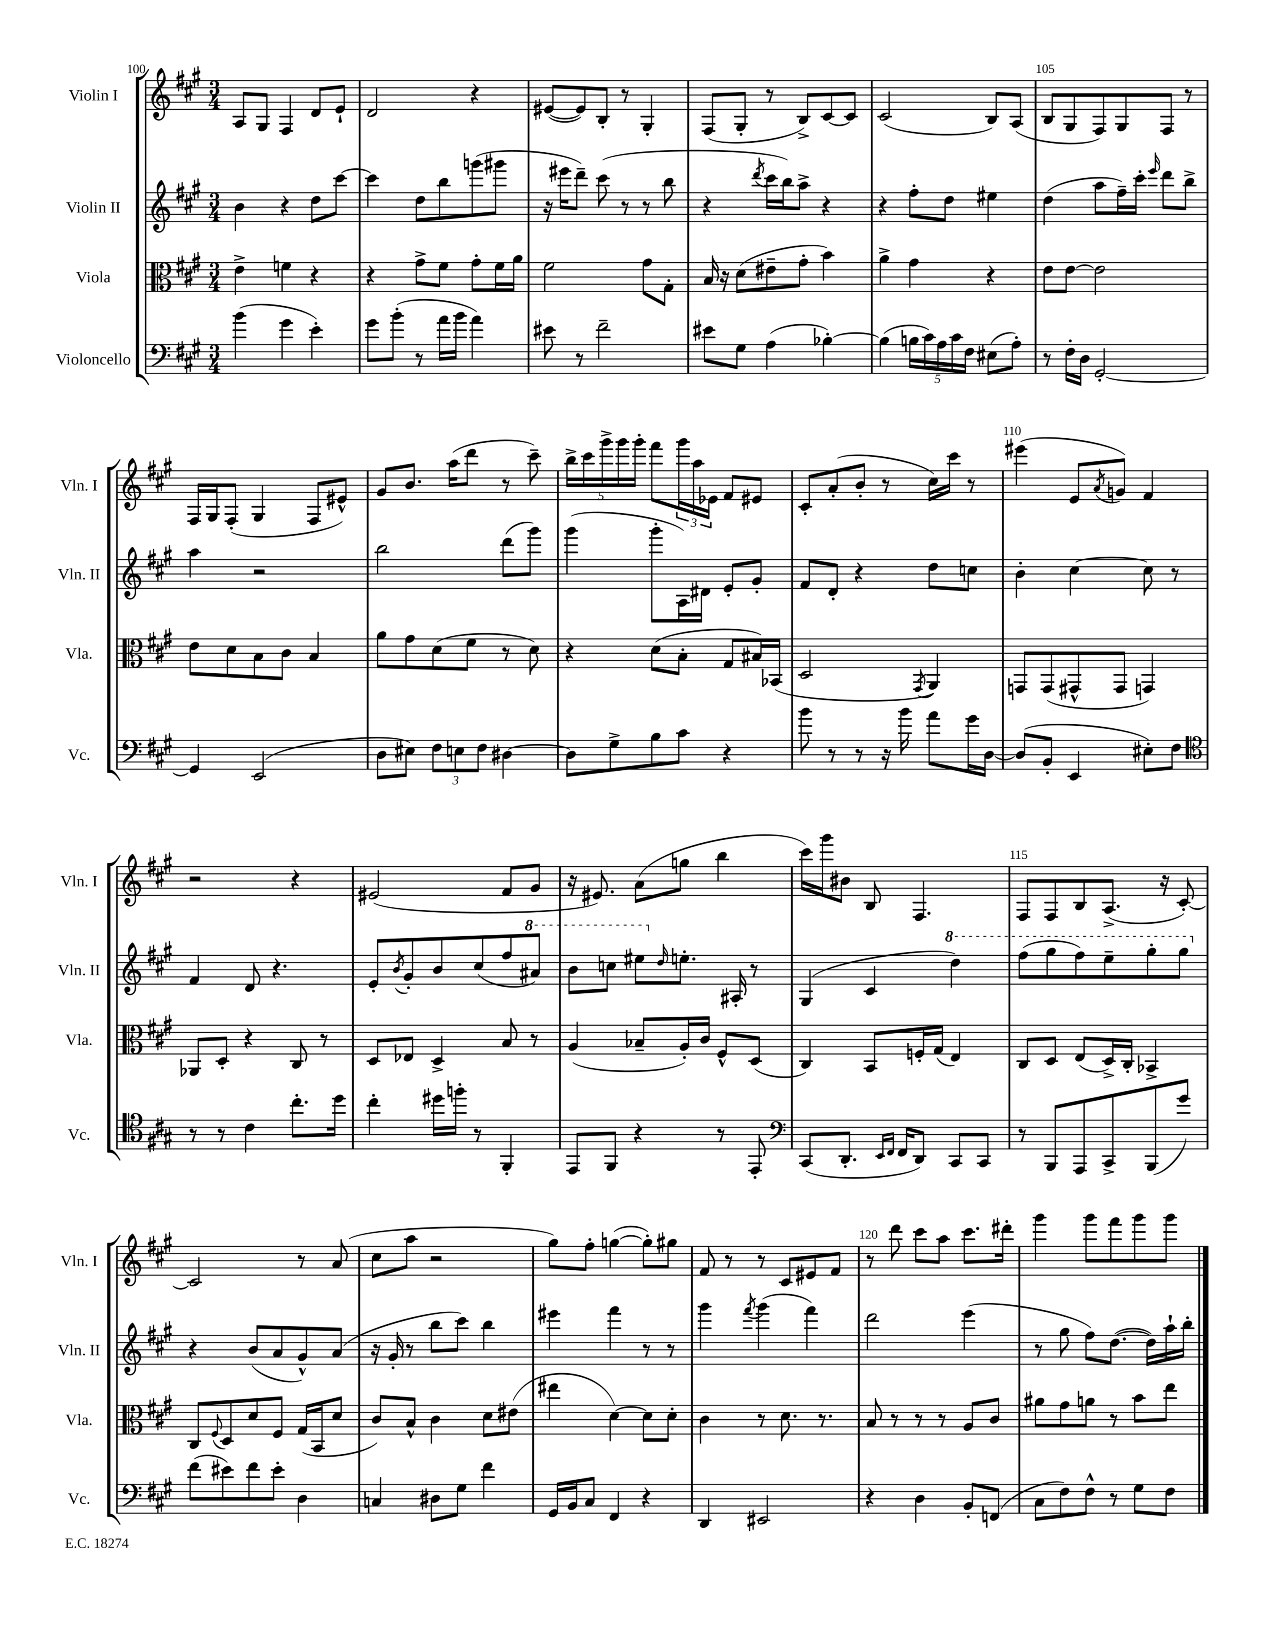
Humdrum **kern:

**kern	**kern	**kern	**kern
*part4	*part3	*part2	*part1
*staff4	*staff3	*staff2	*staff1
*I"Violoncello	*I"Viola	*I"Violin II	*I"Violin I
*I'Vc.	*I'Vla.	*I'Vln. II	*I'Vln. I
*clefF4	*clefC3	*clefG2	*clefG2
*k[f#c#g#]	*k[f#c#g#]	*k[f#c#g#]	*k[f#c#g#]
*M3/4	*M3/4	*M3/4	*M3/4
=100	=100	=100	=100
(4b\	4e^\	4b\	8A/L
.	.	.	8G#/J
4g#\	4fn\	4r	4F#/
4e'\)	4r	8dd\L	8d/L
.	.	[8ccc#\J	8e`/J
=101	=101	=101	=101
8g#\L	4r	4ccc#\]	2d/
(8b'\J	.	.	.
8r	8g#^\L	8dd\L	.
16a\LL	8f#\J	8bb\	.
16b\JJ	.	.	.
4a\)	8g#'\L	(8gggn\	4r
.	16f#\L	8ggg#X\J	.
.	16a\JJ	.	.
=102	=102	=102	=102
8e#X\	2f#\	16r	([8e#X/L
.	.	16eee#X\KL	.
8r	.	8ddd~\J)	8e#/])
2f#~\	.	(8ccc#\	8B'/J
.	.	8r	8r
.	8g#\L	8r	4G#'/
.	8G#'\J	8bb\	.
=103	=103	=103	=103
8e#X\L	16B/	4r	(8F#/L
.	16r	.	.
8G#\J	(8d\L	.	8G#'/J
.	.	8qddd/	.
(4A\	8e#X~\	16ccc#\LL	8r
.	.	16bb\J)	.
.	8g#'\J	8aa^\J	8B^/L)
[4B-X'\)	4b\)	4r	[8c#/
.	.	.	8c#/J]
=104	=104	=104	=104
(4B-\]	4a^\	4r	(2c#/
20Bn\LL	4g#\	8ff#'\L	.
20c#\)	.	.	.
20A\	.	.	.
.	.	8dd\J	.
20c#\	.	.	.
20F#\JJ	.	.	.
(8E#X\L	4r	4ee#X\	8B/L)
8A'\J)	.	.	(8A/J
=105	=105	=105	=105
8r	8e\L	(4dd\	8B/L
16F#'\LL	[8e\J	.	8G#/
16D\JJ	.	.	.
[2GG#'/	2e\]	8aa\L	8F#/)
.	.	16ff#~\L)	8G#/
.	.	16ccc#'\JJ	.
.	.	16qqeee/	.
.	.	8ddd\L	8F#/J
.	.	8bb^\J	8r
!!LO:LB:g=z
=106	=106	=106	=106
4GG#/]	8e\L	4aa\	16F#/LL
.	.	.	16G#/J
.	8d\	.	(8F#'/J
(2EE/	8B\	2r	4G#/
.	8c#\J	.	.
.	4B/	.	8F#/L
.	.	.	8e#X^^/J)
=107	=107	=107	=107
8D\L	8a\L	2bb\	8g#/L
8E#X\J)	8g#\	.	8.b/J
12F#\L	(8d\	.	.
.	.	.	(16aa\KL
12En\	.	.	.
.	8f#\J	.	8ddd\J
12F#\J	.	.	.
[4D#X\	8r	(8ddd\L	8r
.	8d\)	8ggg#\J)	8ccc#~\)
=108	=108	=108	=108
8D#\L]	4r	(4ggg#\	20bb^\LL
.	.	.	20ccc#\
.	.	.	20ggg#^\
8G#^\	.	.	.
.	.	.	20ggg#\
.	.	.	20ggg#'\JJ
8B\	(8d\L	8ggg#'\L	8fff#\L
8c#\J	8B'\J	16A\L)	24ggg#\L
.	.	.	24aa\
.	.	16d#X\JJ	.
.	.	.	24e-X\JJ
4r	8G#/L	8e'/L	8f#/L
.	16B#X/L)	8g#'/J	8e#X/J
.	(16BB-X/JJ	.	.
=109	=109	=109	=109
8b\	2D/	8f#/L	8c#'/L
8r	.	8d'/J	(8a'/
8r	.	4r	8b'/J
16r	.	.	8r
16b\	.	.	.
.	8qGG#/	.	.
8a\L	4AA/)	8dd\L	16cc#\LL)
.	.	.	16ccc#\JJ
16g#\L	.	8ccn\J	8r
[16D\JJ	.	.	.
=110	=110	=110	=110
(8D/L]	8GGn/L	4b'\	(4eee#X\
8BB'/J	(8GG/	.	.
4EE/	8GG#X^^/	[4cc#\	8e/L
.	.	.	8qa/
.	8GG#/J	.	8gn/J)
8E#X'\L)	4GGn/)	8cc#\]	4f#/
8F#\J	.	8r	.
!!LO:LB:g=z
=111	=111	=111	=111
*clefC4	*	*	*
8r	8AA-X/L	4f#/	2r
8r	8D'/J	.	.
4c#\	4r	8d/	.
.	.	4.r	.
8.cc#'\L	8C#/	.	4r
.	8r	.	.
16dd\Jk	.	.	.
=112	=112	=112	=112
4cc#'\	8D/L	8e'/L	(2e#X/
.	.	8qb/	.
.	8E-X/J	8g#'/	.
16dd#X\LL	4D^/	8b/	.
16ffn'\JJ	.	.	.
8r	.	(8cc#/	.
4FF#'/	8B/	8ff#/	8f#/L
*	*	*8va	*
.	8r	8aa#X/J)	8g#/J
=113	=113	=113	=113
8EE/L	(4A/	8bb\L	16r
.	.	.	8.e#X/)
8FF#/J	.	8cccn\J	.
4r	8B-X~/L	8eee#X\L	(8a\L
*	*	*X8va	*
.	.	16qqdd/	.
.	16A'/L)	8.een'\J	8ggn\J
.	16c#/JJ	.	.
8r	8F#^^/L	.	4bb\
.	.	16A#X'/	.
8EE'/	(8D/J	8r	.
=114	=114	=114	=114
*clefF4	*	*	*
(8CC#/L	4C#/)	(4G#/	16ccc#\LL)
.	.	.	16ggg#\J
8.DD'/J	.	.	8b#X\J
.	8BB/L	4c#/	8B/
16qqEE/LL	.	.	.
16qqFF#/JJ	.	.	.
16FF#/KL	.	.	.
8DD/J)	16Fn'/L	.	4.F#/
.	(16G#/JJ	.	.
*	*	*8va	*
8CC#/L	4E/)	4ddd\)	.
8CC#/J	.	.	.
=115	=115	=115	=115
8r	8C#/L	(8fff#\L	8F#/L
8BBB/L	8D/J	8ggg#\	8F#/
8AAA/	(8E/L	8fff#\)	8B/
8CC#^/	16D^/L)	8eee~\	(8.A^/J
.	16C#'/JJ	.	.
(8BBB/	4BB-X^/	8ggg#'\	.
.	.	.	16r
8g#/J)	.	8ggg#\J	[8c#'/)
!!LO:LB:g=z
=116	=116	=116	=116
*	*	*X8va	*
(8f#\L	8C#/L	4r	2c#/]
.	8qqF#/	.	.
8e#X\)	8D/	.	.
8f#\	8d/	(8b/L	.
8e#'\J	8F#/J	8a/	.
4D\	(16G#/LL	8g#^^/)	8r
.	16BB/J	.	.
.	8d/J	(8a/J	(8a/
=117	=117	=117	=117
4Cn/	8c#/L)	16r	8cc#\L
.	.	16g#'/	.
.	8B^^/J	8r	8aa\J
8D#X\L	4c#\	8bb\L	2r
8G#\J	.	8ccc#\J)	.
4f#\	8d\L	4bb\	.
.	(8e#X\J	.	.
=118	=118	=118	=118
16GG#/LL	4ee#X\	4eee#X\	8gg#\L)
16BB/J	.	.	.
8C#/J	.	.	8ff#'\J
4FF#/	[4d\)	4fff#\	([4ggn\
4r	8d\L]	8r	8gg'\L])
.	8d'\J	8r	8gg#X\J
=119	=119	=119	=119
4DD/	4c#\	4ggg#\	8f#/
.	.	.	8r
.	.	8qfff#/	.
2EE#X/	8r	(4ggg#\	8r
.	8.d\	.	8c#/L
.	.	4fff#\)	8e#X/
.	8.r	.	.
.	.	.	8f#/J
=120	=120	=120	=120
4r	8B/	2ddd\	8r
.	8r	.	8ddd\
4D\	8r	.	8ccc#\L
.	8r	.	8aa\J
8BB'/L	8A/L	(4eee\	8.ccc#\L
(8FFn/J	8c#/J	.	.
.	.	.	16ddd#X'\Jk
=121	=121	=121	=121
8C#\L	8a#X\L	8r	4ggg#\
8F#\)	8g#\	8gg#\	.
8F#^^\J	8an\J	8ff#\L)	8ggg#\L
8r	8r	([8.dd\J	8fff#\
8G#\L	8b\L	.	8ggg#\
.	.	16dd\LL])	.
8F#\J	8ee\J	16aa`\	8ggg#\J
.	.	16bb'\JJ	.
==	==	==	==
*-	*-	*-	*-
